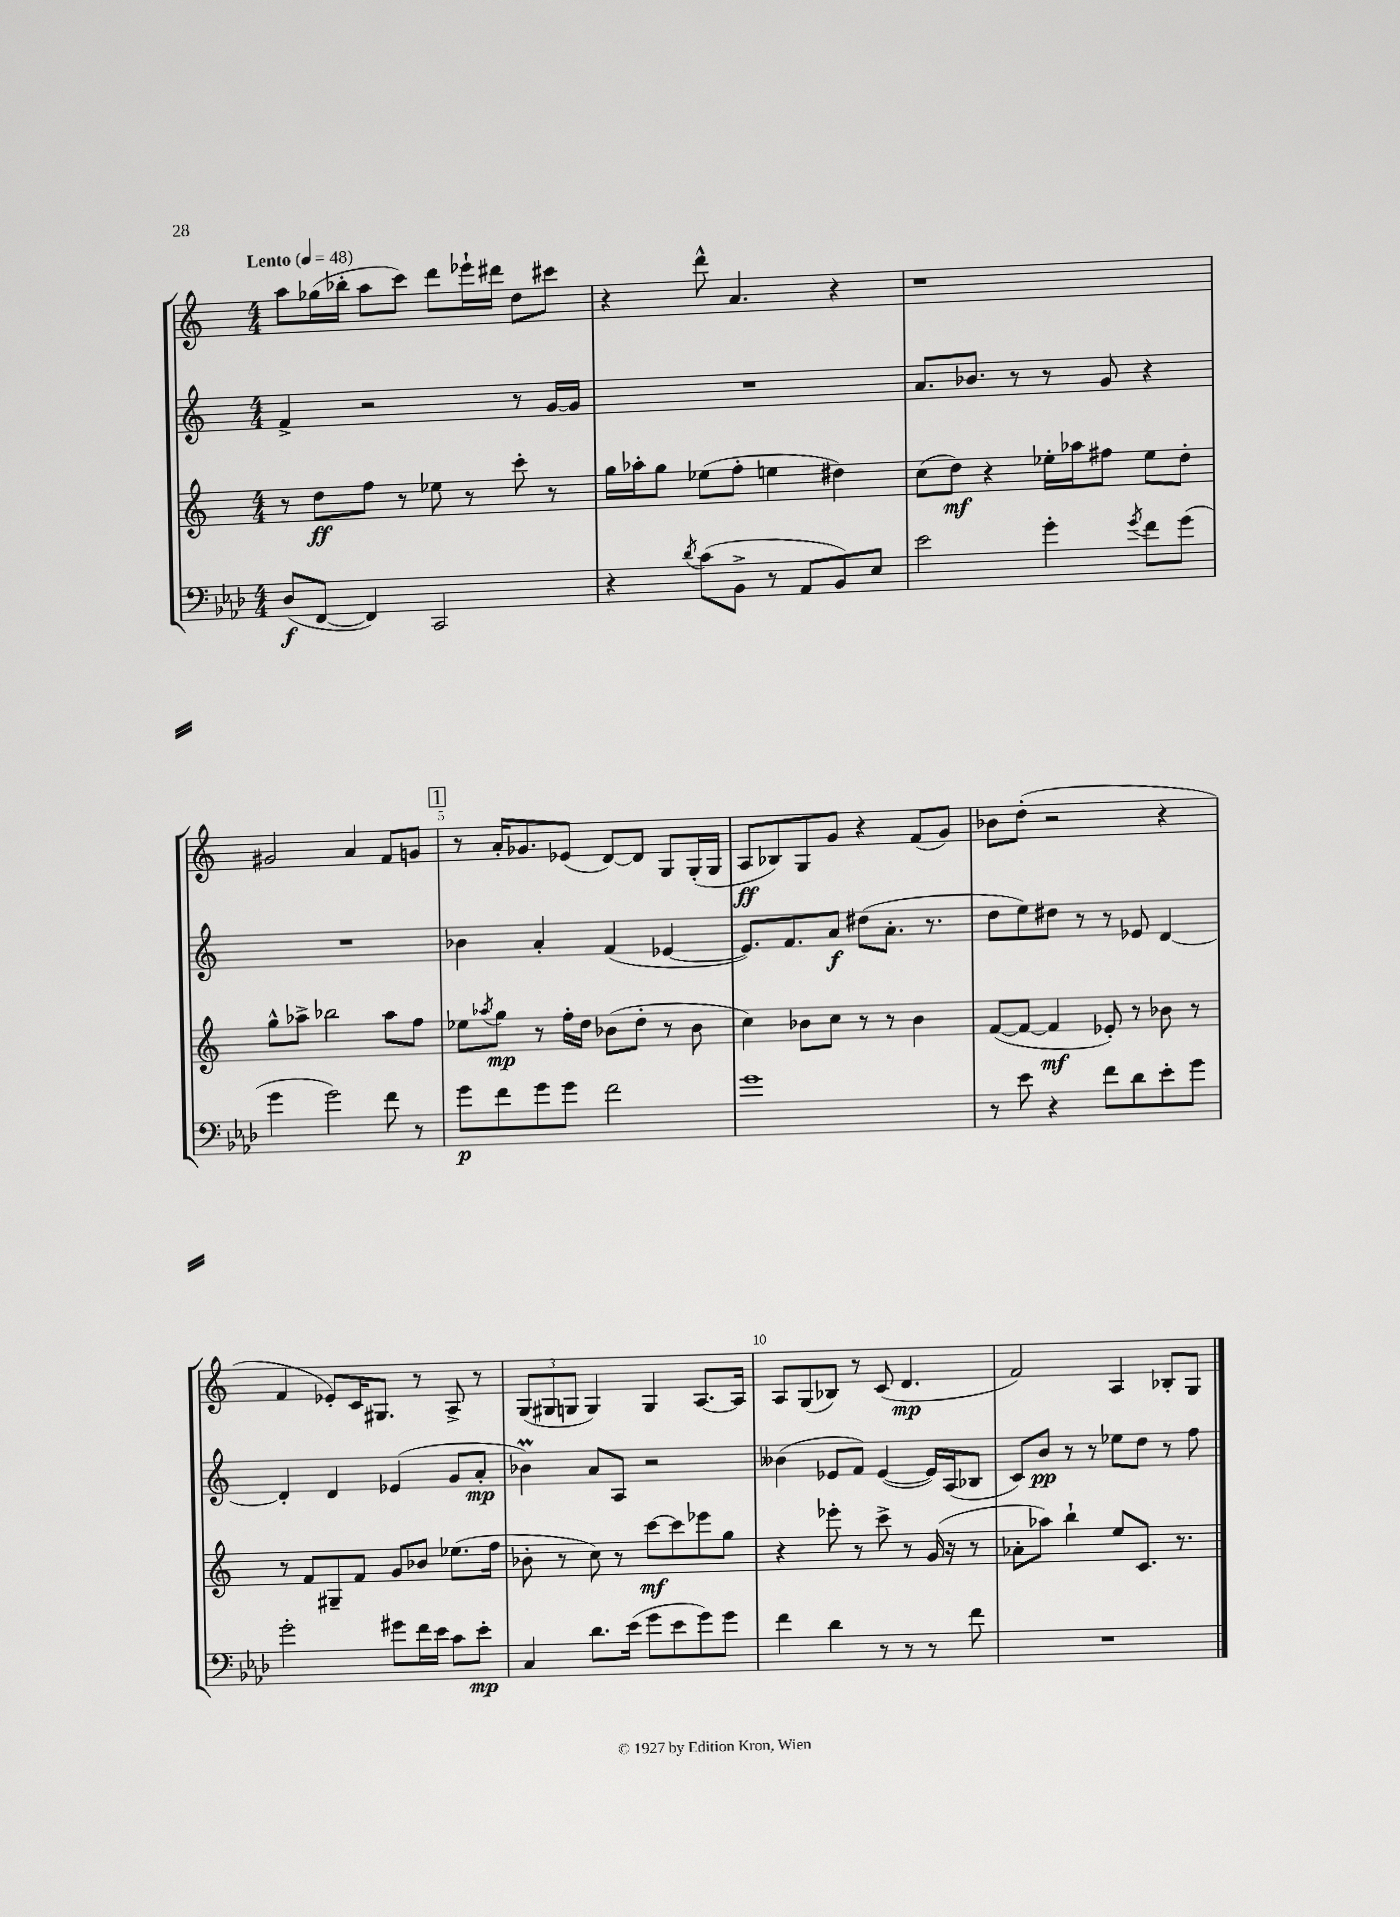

**kern	**kern	**kern	**kern
*staff4	*staff3	*staff2	*staff1
*clefF4	*clefG2	*clefG2	*clefG2
*k[b-e-a-d-]	*k[]	*k[]	*k[]
*M4/4	*M4/4	*M4/4	*M4/4
*MM48	*MM48	*MM48	*MM48
(8D-	8r	4f^	8aa
[8FF	8dd	.	(16gg-
.	.	.	16bb-'
4FF])	8ff	2r	8aa
.	8r	.	8ccc)
2CC	8ee-	.	8ddd
.	8r	.	16eee-`
.	.	.	16ddd#
.	8ccc'	8r	8dd
.	8r	[16g	8ccc#
.	.	16g]	.
=	=	=	=
4r	16gg	1r	4r
.	16aa-'	.	.
.	8gg	.	.
8qd-	.	.	.
(8c	(8ee-	.	8ddd^^
8BB-^	8ff'	.	4.a
8r	4ee	.	.
8AA-	.	.	.
8BB-)	4dd#)	.	4r
8E-	.	.	.
=	=	=	=
2e-	(8cc	8.a	1r
.	8dd)	.	.
.	.	8.b-	.
.	4r	.	.
.	.	8r	.
4g'	16ee-'	8r	.
.	16aa-	.	.
.	8ff#	8g	.
8qg	.	.	.
8f	8ee-	4r	.
(8g	8dd'	.	.
=	=	=	=
4g	8gg^^	1r	2g#
.	8aa-^	.	.
2g)	2bb-	.	.
.	.	.	4a
8f	8aa-	.	8f
8r	8ff	.	8g
=	=	=	=
8g	8ee-	4b-	8r
.	8qaa-	.	.
8f	8gg	.	16a'
.	.	.	8.g-
8g	8r	4a'	.
8g	16ff'	.	(8e-
.	16dd	.	.
2f	(8b-	(4f	[8d)
.	8dd'	.	8d]
.	8r	[4e-	8G
.	8b-	.	(16G'
.	.	.	16G
=	=	=	=
1g	4cc)	8.e-])	8A
.	.	.	8B-)
.	.	8.f	.
.	8b-	.	8G
.	8cc	8a	8g
.	8r	(8dd#	4r
.	8r	8.a'	.
.	4b-	.	(8f
.	.	8.r	.
.	.	.	8g)
=	=	=	=
8r	([8f	8dd	8b-
8e-	8f_	8ee)	(8dd'
4r	4f]	8dd#	2r
.	.	8r	.
8f	8e-')	8r	.
8d-	8r	8e-	.
8e-'	8b-	[4d	4r
8g	8r	.	.
=	=	=	=
2g'	8r	4d']	4f
.	8f	.	.
.	8G#~	4d	8e-')
.	8f	.	16c
.	.	.	8.G#
8g#	8g	(4e-	.
16f	8b-	.	8r
16e-	.	.	.
8c	(8.ee-	8g	8A^
8e-'	.	8a'	8r
.	16ff	.	.
=	=	=	=
4C	8b-'	4b-)	(12G
.	.	.	12G#
.	8r	.	.
.	.	.	12G
8.d-	8cc)	8a	4G)
.	8r	8A	.
(16e-	.	.	.
8g	[8ccc	2r	4G
8e-	8ccc]	.	.
8g)	8eee-	.	[8.A
8g	8gg	.	.
.	.	.	16A]
=	=	=	=
4f	4r	(4b--	8A
.	.	.	(8G
4d-	8eee-'	8e-	8B-)
.	8r	8f)	8r
8r	8ccc^	([4e-	(8c
8r	8r	.	4.d
8r	(16g	16e-])	.
.	16r	(16A	.
8f	8r	8B-	.
=	=	=	=
1r	8a-'	8c)	2f)
.	8aa-)	8b	.
.	4bb`	8r	.
.	.	8r	.
.	8ee	8ee-	4A
.	8.c	8dd	.
.	.	8r	8B-'
.	8.r	.	.
.	.	8ff	8G
==	==	==	==
*-	*-	*-	*-
